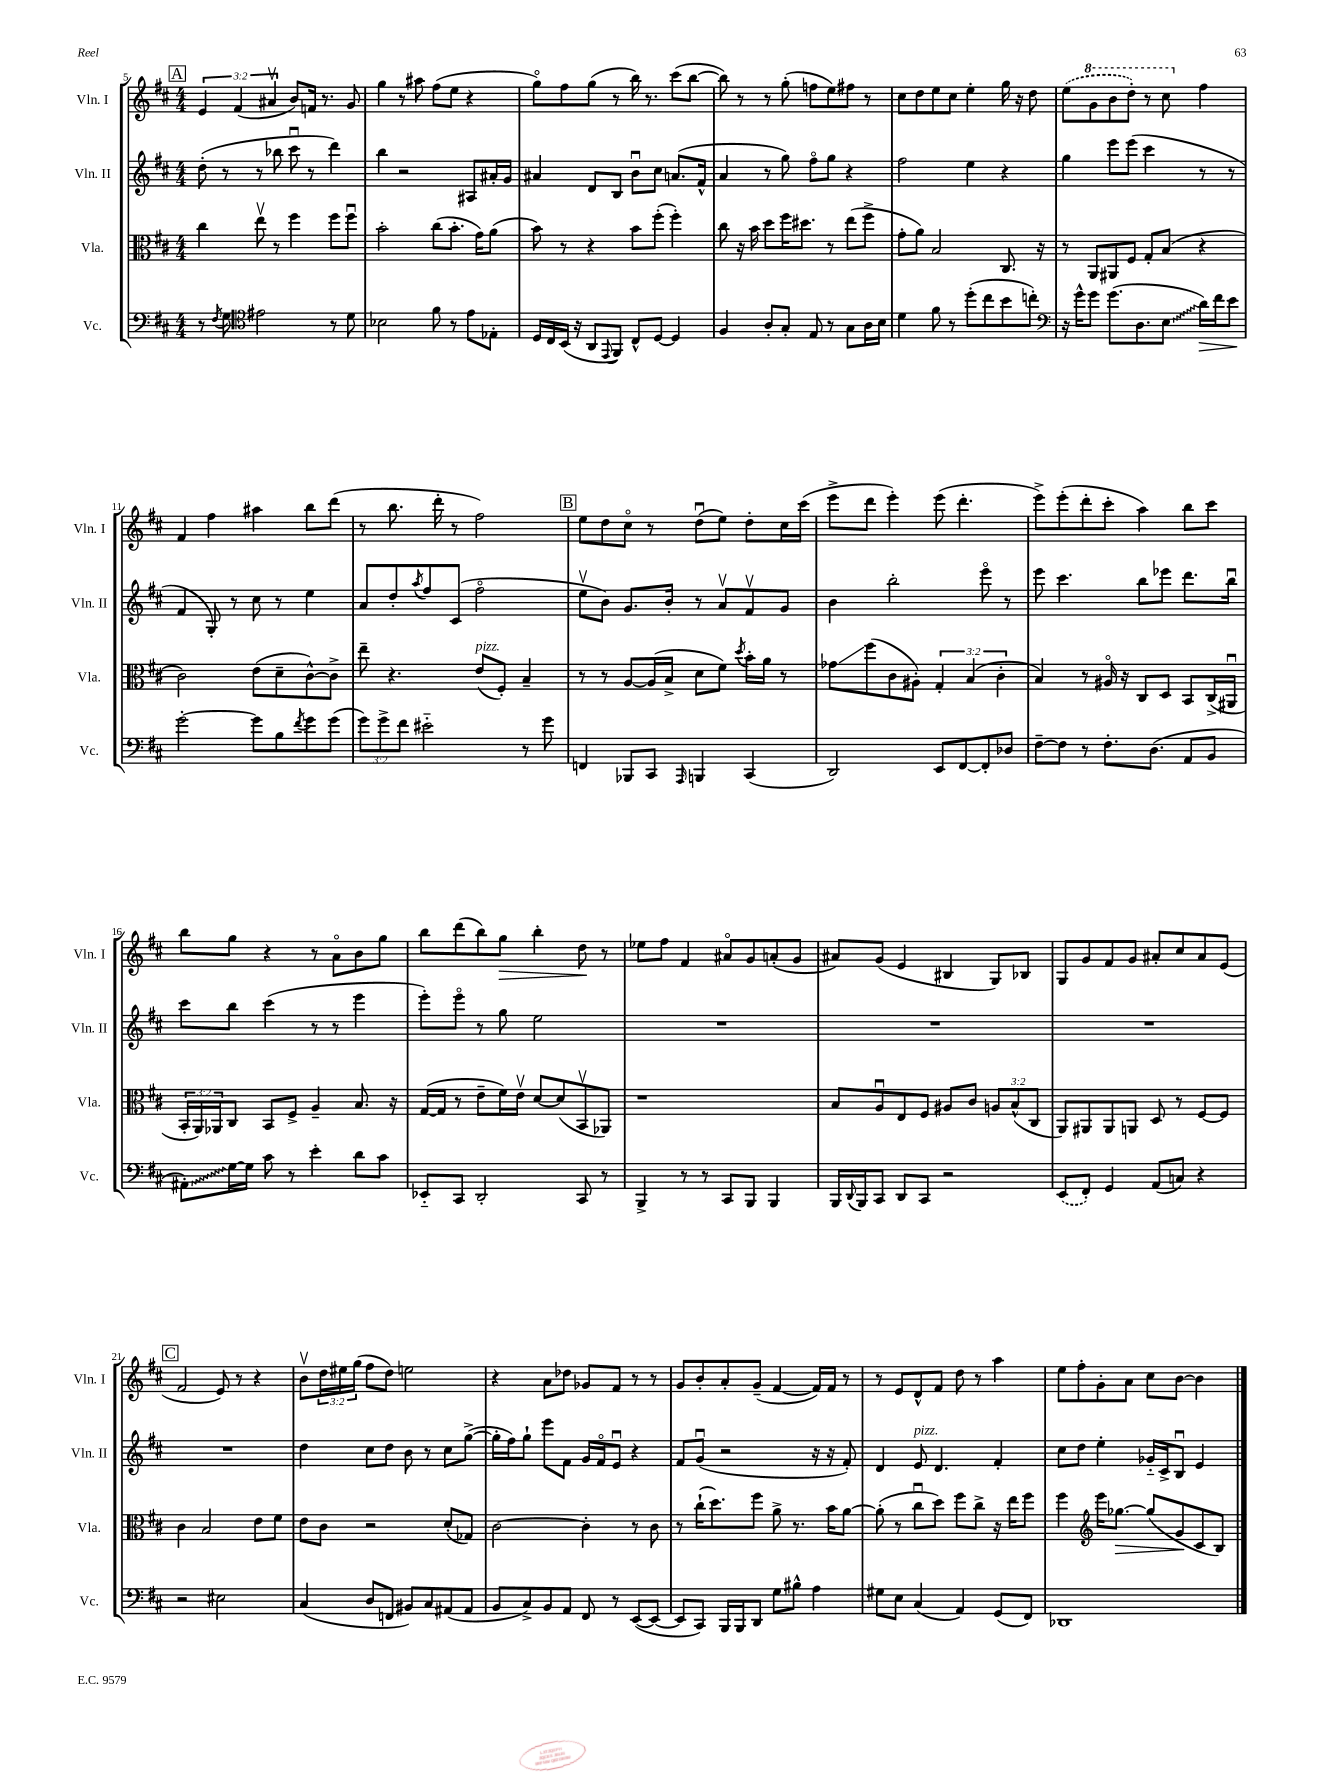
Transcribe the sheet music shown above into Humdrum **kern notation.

**kern	**kern	**kern	**kern
*staff4	*staff3	*staff2	*staff1
*clefF4	*clefC3	*clefG2	*clefG2
*k[f#c#]	*k[f#c#]	*k[f#c#]	*k[f#c#]
*M4/4	*M4/4	*M4/4	*M4/4
8r	4cc#\	(8dd'\	6e/
8qF#/	.	.	.
8G\	.	8r	.
.	.	.	(6f#/
*clefC4	*	*	*
2e#\	8eev\	8r	.
.	.	.	6a#v/
.	8r	8bb-\	.
.	4ff#\	8ccc#u\	8b/L)
.	.	8r	16f/Jk
.	.	.	8.r
8r	8ff#\L	4ddd\)	.
8d\	8ff#u\J	.	8g/
=	=	=	=
2B-\	2b'\	4bb\	4gg\
.	.	2r	8r
.	.	.	8aa#\
8f#\	(8cc#\L	.	(8ff#\L
8r	8.b'\J	.	8ee\J
8e\L	.	8A#/L	4r
.	16g\LK)	.	.
8E-'\J	(8a\J	16a#'/L	.
.	.	16g/JJ	.
=	=	=	=
16D/LL	8b\)	4a#/	8ggo\L)
16C#/	.	.	.
(16BB/JJ	8r	.	8ff#\
16r	.	.	.
8AA/L	4r	8d/L	(8gg\J
8qqEE/	.	.	.
8FF#/J)	.	8B/J	8r
8C#^^/L	8b\L	8bu\L	16bb\)
.	.	.	8.r
[8D/J	(8ff#'\J	8cc#\J	.
4D/]	4ff#'\)	(8.a/L	(8ccc#\L
.	.	.	[8bb\J
.	.	16f#^^/Jk	.
=	=	=	=
4F#/	8cc#\	4a/	8bb\])
.	16r	.	8r
.	16b\	.	.
8A'/L	8dd\L	8r	8r
8G'/J	16ff#\K	8gg\)	(8gg'\
.	8.dd#\J	.	.
8E/	.	8ff#o\L	8ff\L
8r	8r	8gg\J	8ee\)
8G\L	(8ee\L	4r	8ff#\J
16A\L	8ff#^\J	.	8r
16B\JJ	.	.	.
=	=	=	=
4d\	8g'\L	2ff#\	8cc#\L
.	8a\J)	.	8dd\
8f#\	2B/	.	8ee\
8r	.	.	8cc#\J
(8dd'\L	.	4ee\	4ee'\
8cc#\	.	.	.
8b\	8.C#/	4r	16gg\
.	.	.	16r
8cc'\J)	.	.	8dd\
.	16r	.	.
=	=	=	=
*clefF4	*	*	*
16r	8r	4gg\	(8ee\L
16g^^\LK	.	.	.
8g\J	8AA/L	.	8gg\
(8.g\L	8AA#/	8eee\L	8bb\
.	8F#/J	(8eee\J	8ddd'\J)
8.D\	.	.	.
.	8G'/L	4ccc#\	8r
8E\J	(8B/J	.	8ccc#\
16d\LL)	4r	8r	4ff#\
16f#\J	.	.	.
8e\J	.	8r	.
=	=	=	=
[2g'\	2c#\)	4f#/	4f#/
.	.	8G'/)	4ff#\
.	.	8r	.
8g\]L	(8e\L	8cc#\	4aa#\
8B\	8d~\	8r	.
8qf#/	.	.	.
8g\	[8c#^^\)	4ee\	8bb\L
(8g\J	8c#^\]J	.	(8ddd\J
=	=	=	=
12g\L)	8ee~\	8a/L	8r
12g^\	.	.	.
.	4.r	8dd'/	8.bb\
12f#\J	.	.	.
.	.	8qaa/	.
2e#'~\	.	8ff#/	.
.	.	.	16ddd'\
.	.	(8c#/J	8r
.	(8e/L	2ff#o\	2ff#\)
.	8F#'/J)	.	.
8r	4B~/	.	.
8g\	.	.	.
=	=	=	=
4FF/	8r	8eev\L	8ee\L
.	8r	8b\J)	8dd\
8BBB-/L	[8A/L	8.g/L	8cc#o\J
8CC#/J	(16A/]L	.	8r
.	16B^/JJ	16b'/Jk	.
16qqAAA/	.	.	.
4BBB/	8d\L	8r	(8ddu\L
.	8f#\J)	8av/L	8ee\J)
.	8qdd/	.	.
(4CC#/	16b'\LL	8f#v/	8dd'\L
.	16a\JJ	.	.
.	8r	8g/J	16cc#\L
.	.	.	(16ccc#\JJ
=	=	=	=
2DD/)	8g-\L	4b\	8eee^\L
.	(8ff#\	.	8ddd\J
.	8c#\	2bb'\	4eee'\)
.	8A#'\J)	.	.
8EE/L	6G'/	.	(8eee\
[8FF#/	.	.	4.ddd'\
.	(6B/	.	.
8FF#'/]	.	8eeeo\	.
.	6c#'\	.	.
8D-/J	.	8r	.
=	=	=	=
[8F#~\L	4B/)	8eee\	8eee^\L)
8F#\]J	.	4.ccc#\	(8eee'\
8r	8r	.	8ddd'\
8.F#'\L	16A#o/	.	8ccc#'\J
.	16r	.	.
.	8C#/L	8bb\L	4aa\)
(8.D\J	.	.	.
.	8D/J	8eee-\J	.
8AA/L	8BB/L	8.ddd\L	8bb\L
8BB/J	(16C#^/L	.	8ccc#\J
.	16AA#u/JJ	16bbu\Jk	.
=	=	=	=
8AA#'\L)	24BB'/LL	8ccc#\L	8bb\L
.	24AA/)	.	.
.	24AA-/J	.	.
[16G\L	8C#/J	8bb\J	8gg\J
16G\]JJ	.	.	.
8c#\	8BB/L	(4ccc#\	4r
8r	8F#^/J	.	.
4e'\	4A~/	8r	8r
.	.	8r	8ao\L
8d\L	8.B/	4eee\	8b\
8c#\J	.	.	8gg\J
.	16r	.	.
=	=	=	=
8EE-'~/L	([16G/LL	8eee'\L)	8bb\L
.	16G/]JJ	.	.
8CC#/J	8r	8eeeo\J	(8ddd\
2DD'/	8e~\L	8r	8bb\)
.	16f#\L)	8gg\	8gg\J
.	16ev\JJ	.	.
.	[8d/L	2ee\	4bb'\
.	(8d/]	.	.
8CC#/	8BBv/	.	8dd\
8r	8AA-/J)	.	8r
=	=	=	=
4BBB^/	1r	1r	8ee-\L
.	.	.	8ff#\J
8r	.	.	4f#/
8r	.	.	.
8CC#/L	.	.	8a#o/L
8BBB/J	.	.	8g/
4BBB/	.	.	(8a'/
.	.	.	8g/J
=	=	=	=
16BBB/LL	8B/L	1r	8a#/L)
8qqDD/	.	.	.
16BBB/J	.	.	.
8CC#/J	8Au/	.	(8g/J
8DD/L	8E/	.	4e/
8CC#/J	8F#/J	.	.
2r	8A#/L	.	4B#/
.	8c#/J	.	.
.	12A/L	.	8G/L)
.	(12B^^/	.	.
.	.	.	8B-/J
.	12C#/J	.	.
=	=	=	=
(8EE/L	8AA/L)	1r	8G/L
8FF#'/J)	8AA#/	.	8g/
4GG/	8AA#/	.	8f#/
.	8AA/J	.	8g/J
(8AA/L	8D/	.	8a#'/L
8C/J)	8r	.	8cc#/
4r	[8F#/L	.	8a#/
.	8F#/]J	.	(8e/J
=	=	=	=
2r	4c#\	1r	2f#/
.	2B/	.	.
2E#\	.	.	8e/)
.	.	.	8r
.	8e\L	.	4r
.	8f#\J	.	.
=	=	=	=
(4C#/	8e\L	4dd\	8bv\L
.	8c#\J	.	24dd\L
.	.	.	24ee#\
.	.	.	(24gg\JJ
8D/L	2r	8cc#\L	8ff#\L
8FF/J	.	8dd\J	8dd\J)
8BB#/L)	.	8b\	2ee\
8C#/	.	8r	.
(8AA#/	(8d'/L	8cc#\L	.
8AA#/J	8G-/J)	([8gg^\J	.
=	=	=	=
8BB/L	[2c#\	16gg'\]LL	4r
.	.	16ff#\J)	.
8C#^/)	.	8gg`\J	.
8BB/	.	8eee\L	8a\L
8AA/J	.	8f#\J	8dd-\J
8FF#/	4c#'\]	16g/LL	8g-/L
.	.	16f#o/J	.
8r	.	8eu/J	8f#/J
([8EE/L	8r	4r	8r
8EE/_J	8c#\	.	8r
=	=	=	=
8EE/]L	8r	8f#/L	8g/L
8CC#/J)	(16cc#`\LK	(8gu/J	8b'/
.	8.dd\)	.	.
16BBB/LL	.	2r	8a'/
16BBB/J	.	.	.
8DD/J	8ff#\J	.	(8g~/J
8G\L	8a^\	.	[4f#/
8B#^^\J	8.r	.	.
4A\	.	16r	16f#/]LL)
.	16b\LK	16r	16f#/JJ
.	[8a\J	8f#'/)	8r
=	=	=	=
8G#\L	(8a'\]	4d/	8r
8E\J	8r	.	8e/L
(4C#/	8cc#u\L	8e/	8d^^/
.	8dd\J)	4.d/	8f#/J
4AA/)	8ff#\L	.	8dd\
.	8cc#^\J	.	8r
(8GG/L	16r	4f#'/	4aa\
.	16ee\LK	.	.
8FF#/J)	8ff#\J	.	.
=	=	=	=
1DD-	4ff#\	8cc#\L	8ee\L
.	.	8dd\J	8ff#'\
*	*clefG2	*	*
.	16eee\LK	4ee'\	8g'\
.	[8.gg-\J	.	.
.	.	.	8a\J
.	(8gg-/]L	16g-'~/LL	8cc#\L
.	.	16c#^/J	.
.	8g/	8Bu/J	[8b\J
.	8c#/	4e/	4b\]
.	8B/J)	.	.
==	==	==	==
*-	*-	*-	*-
